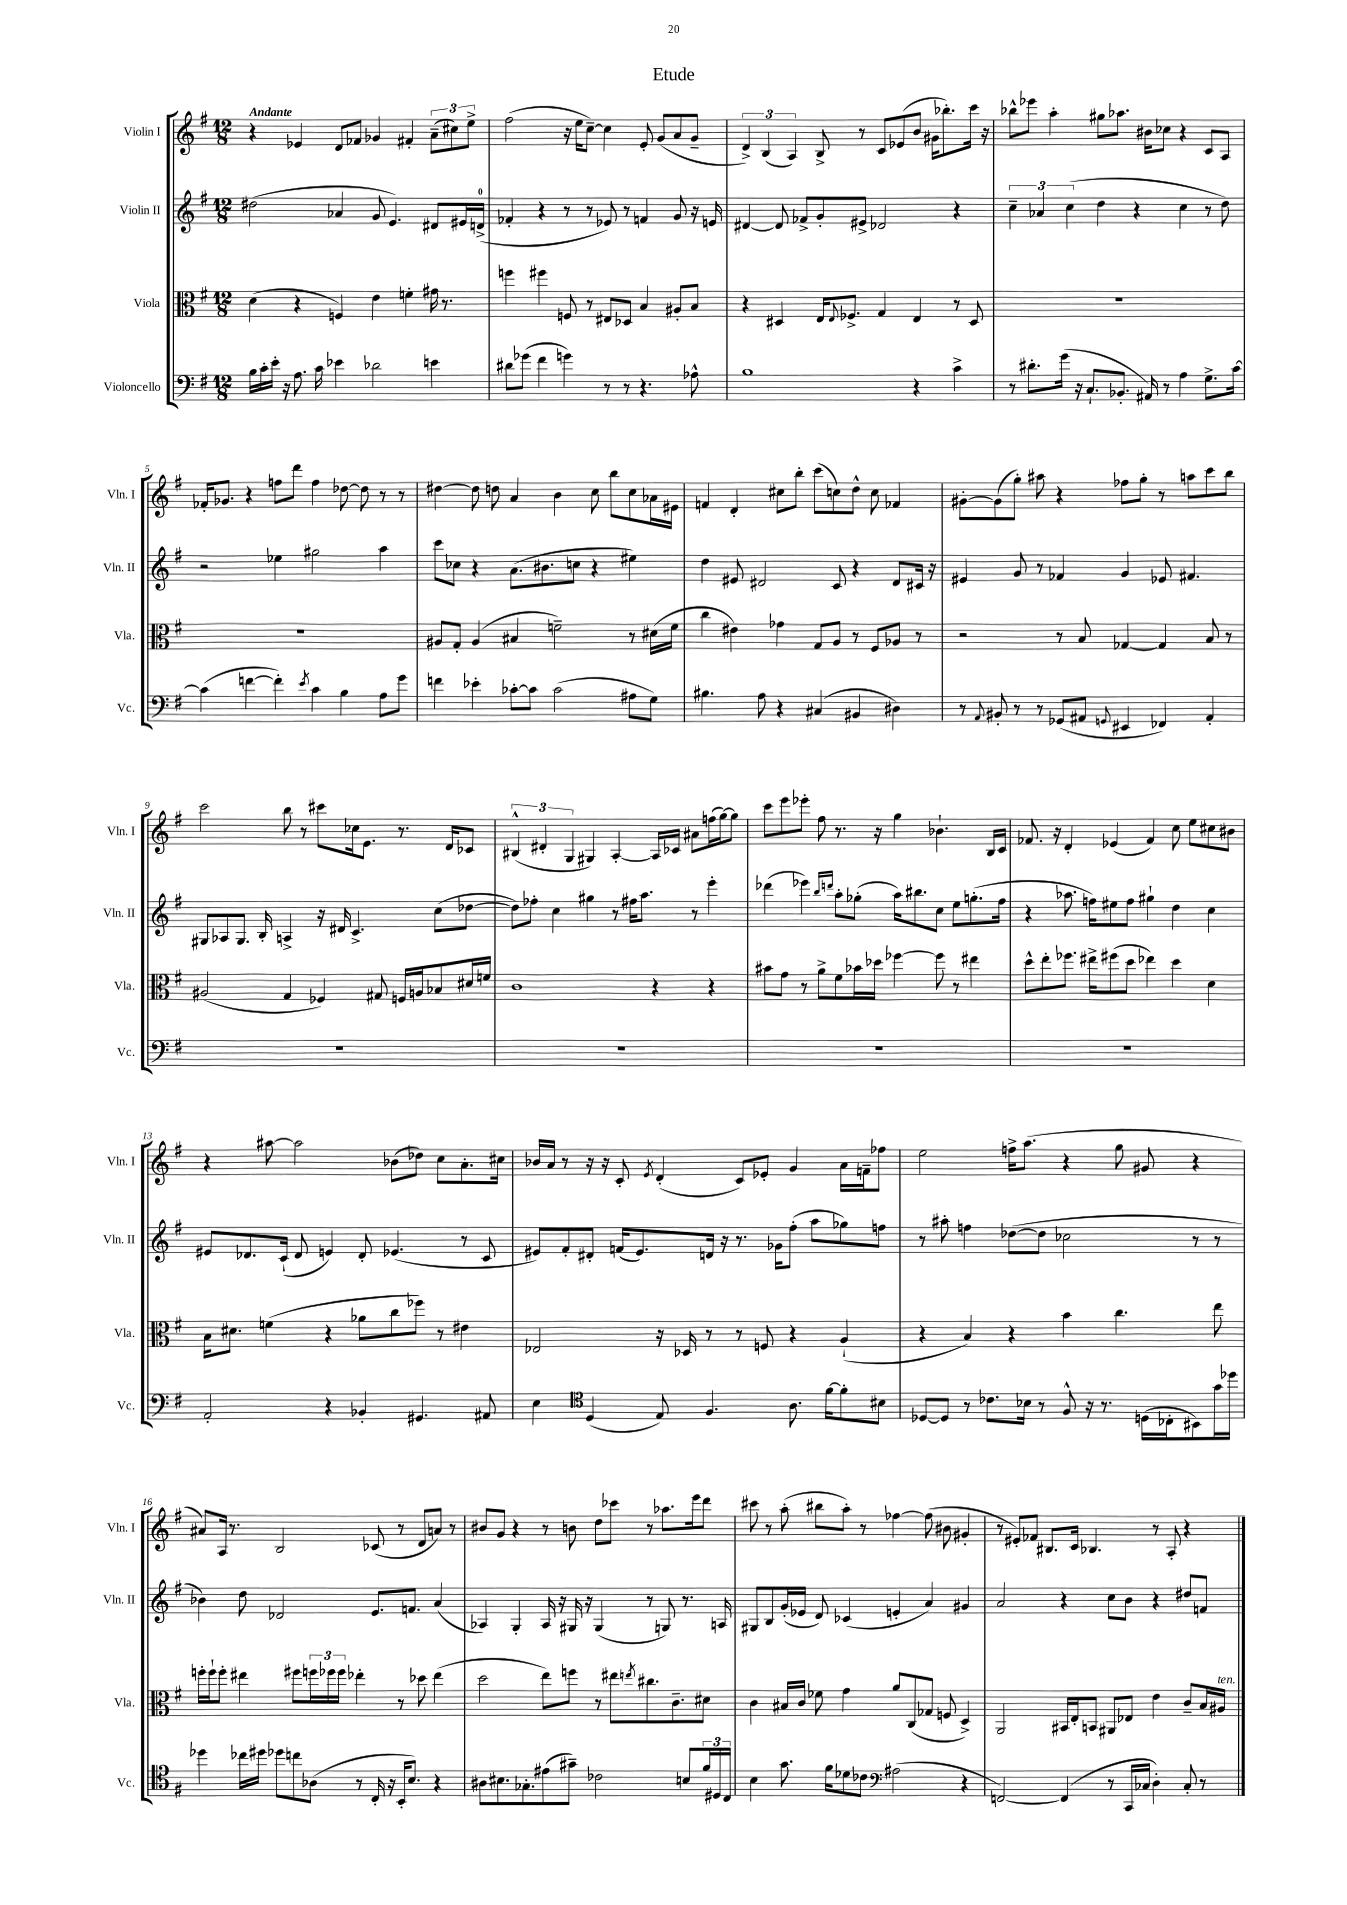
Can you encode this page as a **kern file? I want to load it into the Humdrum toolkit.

**kern	**kern	**kern	**kern
*staff4	*staff3	*staff2	*staff1
*clefF4	*clefC3	*clefG2	*clefG2
*k[f#]	*k[f#]	*k[f#]	*k[f#]
*M12/8	*M12/8	*M12/8	*M12/8
16B	(4d	(2dd#	4r
16c'	.	.	.
16e'	.	.	.
16r	.	.	.
8.A	4r	.	4e-
16c	.	.	.
4e-	4F)	4a-	8d
.	.	.	8f-
2d-	4e	8g	4g-
.	.	4.e)	.
.	4f'	.	4f#'
4e	16g#	8d#	(12a~
.	8.r	.	.
.	.	.	12cc#)
.	.	16e#	.
.	.	.	12ee^
.	.	(16d^	.
=	=	=	=
8d#	4ff	4f-'	(2ff#
(8g-	.	.	.
4f#	4ff#	4r	.
4g)	8F	8r	16r
.	.	.	16ee
.	8r	8r	[8cc~)
8r	8E#	8e-)	4cc]
8r	8D-	8r	.
4.r	4B	4f	8e'
.	.	.	(8g
.	8A#'	8g	8a
8A-^^	8B	16r	8g~
.	.	16e	.
=	=	=	=
1B	4r	[4d#	6d^)
.	.	.	(6B
.	4D#	8d#]	.
.	.	.	6A)
.	.	8f-^	.
.	16E	8g'	8B^
.	8qqE	.	.
.	8.F-^	.	.
.	.	8e#^	8r
.	4G	2d-	8c
.	.	.	(8e-
4r	4E	.	8b
.	.	.	16g#
.	.	.	8.bb-')
4c^	8r	4r	.
.	8D#	.	16ccc
.	.	.	16r
=	=	=	=
8r	1.r	6cc~	8bb-^^
8.d#'	.	.	8eee-
.	.	6a-	.
.	.	.	4aa'
(16g	.	.	.
.	.	(6cc	.
16r	.	.	.
8.C`	.	.	.
.	.	4dd	8gg#
8.BB-'	.	.	8.aa-
.	.	4r	.
16AA#)	.	.	16b#
8r	.	.	8cc-
4A	.	4cc	4r
8.G^	.	8r	8c
.	.	8dd)	8A
[16c	.	.	.
=	=	=	=
(4c]	1.r	2r	16f-'
.	.	.	8.g-
[4f	.	.	4r
4f'])	.	4ee-	8ff
.	.	.	8ddd
8qe	.	.	.
4c	.	2gg#	4ff
4B	.	.	[8dd-
.	.	.	8dd-]
8A	.	4aa	8r
8g	.	.	8r
=	=	=	=
4f	8A#	8ccc	[4dd#
.	8G'	8cc-	.
4e-'	(4A#	4r	8dd#]
.	.	.	8dd
[8c-'	4B#	(8.a	4a
8c-]	.	.	.
.	.	8.b#	.
(2c-	2f~)	.	4b
.	.	8cc	.
.	.	4r	8cc
.	.	.	8bb
8A#	8r	4ee#)	8cc
8G)	(16d#	.	16a-
.	16f	.	16e#
=	=	=	=
4.B#	4cc	4dd	4f
.	4e#)	8e#	4d'
8A	.	2d#	.
4r	4g-	.	8cc#
.	.	.	8bb'
(4C#	8G	.	(8ccc
.	8A	8c	8cc)
4BB#	8r	4r	8dd^^
.	8F#	.	8cc
4D#)	8A-	8d#	4f-
.	8r	16c#	.
.	.	16r	.
=	=	=	=
8r	2r	4e#	[8g#'
8qqAA	.	.	.
8BB#'	.	.	(8g#]
8r	.	8g	8gg')
8r	.	8r	8aa#
(8GG-	8r	4f-	4r
8AA#	8B	.	.
8qqGG	.	.	.
4EE#	[4G-	4g	8ff-
.	.	.	8gg'
4FF-)	4G-]	8e-	8r
.	.	4.f#	8aa
4AA#'	8B	.	8ccc
.	8r	.	8bb
=	=	=	=
1.r	(2A#	8G#	2ccc
.	.	8A-	.
.	.	8.G#	.
.	.	16B'	.
.	4G	4A^	8bb
.	.	.	8r
.	4F-)	16r	8ccc#
.	.	16d#	.
.	.	4.c^	16cc-
.	.	.	8.e
.	8G#	.	.
.	16F	.	8.r
.	16A	.	.
.	8B-	(8cc	.
.	.	.	16d
.	16d#	[8dd-	8c-
.	16f	.	.
=	=	=	=
1.r	1c	8dd-])	(6B#^^
.	.	8ff-'	.
.	.	.	6d#'
.	.	4cc	.
.	.	.	6G
.	.	4gg#	4G#)
.	.	8r	[4A'
.	.	16ff#	.
.	.	8.aa	.
.	4r	.	16A]
.	.	.	16c-
.	.	8r	8a#
.	4r	4eee'	(16ff
.	.	.	[16gg)
.	.	.	8gg]
=	=	=	=
1.r	8b#	(4ddd-	8ccc
.	8g	.	8eee
.	8r	4eee-)	8eee-'
.	8a^	.	8ff#
.	.	16qqbb	.
.	.	16qqddd	.
.	8f#	8aa'	8.r
.	16b-	(8gg-'	.
.	16dd-	.	16r
.	[4ff-	16aa)	4gg
.	.	8.bb#	.
.	8ff-]	8cc	4.b-`
.	8r	8ee	.
.	4ee#	(8.gg'	.
.	.	.	16B
.	.	16ff#	16c
=	=	=	=
1.r	8dd^^	4r	8.f-
.	8ee'	.	.
.	.	.	16r
.	8.ff-	8.aa-	4d'
.	16ee#^	16ff)	.
.	(8ff#	8ee#	(4e-
.	8dd	8ff	.
.	4ee-)	4gg#`	4f-)
.	4dd	4dd	8cc
.	.	.	8ee
.	4d	4cc	8cc#
.	.	.	8b#
=	=	=	=
2AA'	16B	8e#	4r
.	8.d#	.	.
.	.	8.d-	.
.	(4f	.	[8aa#
.	.	(16c`	.
.	.	8d-	2aa#]
4r	4r	4e)	.
4BB-'	8a-	8d-'	.
.	8cc	(4.e-	(8b-
4.GG#	8ff-)	.	8dd-)
.	8r	.	8cc
.	4e#	8r	8.a'
8AA#	.	8c	.
.	.	.	16cc#
=	=	=	=
4E	2E-	8e#)	16b-
.	.	.	16a
.	.	8f#'	8r
*clefC4	*	*	*
(4D	.	8d#'	16r
.	.	.	16r
.	.	(16f	8c'
.	.	8.e#)	.
.	.	.	8qe
8E)	16r	.	(4d'
.	16D-	.	.
4.F#	8r	16d	.
.	.	16r	.
.	8r	8.r	8c)
.	8F	.	8e-'
.	.	16g-	.
8.A	4r	(8ff#'	4g
.	.	8aa	.
[16f#	.	.	.
8f#']	(4A`	8gg-)	16a
.	.	.	16f~
8B#	.	8ff	8ff-
=	=	=	=
[8D-	4r	8r	2ee
8D-]	.	8aa#'	.
8r	4B)	4ff	.
8.c-	.	.	.
.	4r	([8dd-	16ff^
16B-	.	.	(8.aa
8r	.	8dd-]	.
8F#^^	4b	2cc-	4r
16r	.	.	.
8.r	.	.	.
.	4.cc	.	8gg
(16D	.	.	8g#
16C-'	.	.	.
8BB#)	.	8r	4r
16g	8ee	8r	.
16dd-	.	.	.
=	=	=	=
4dd-	16ff'	4b-)	8a#)
.	16ff`	.	.
.	8ff'	.	16A
.	.	.	8.r
16cc-	4ee#	8dd	.
16dd#	.	.	.
8dd-	.	2d-	2B
8cc	8ff#	.	.
(8A-	24ff	.	.
.	24ff-	.	.
.	24ff-	.	.
8r	4ee-'	.	.
16C'	.	8.e	(8c-
16r	.	.	.
16BB'	8r	.	8r
8.B)	.	8.f	.
.	8dd-	.	8d
4r	(4ee-	(4a	8a)
.	.	.	8r
=	=	=	=
8A#	2dd	4A-)	8b#
8.B#	.	.	8g
.	.	4G'	4r
8.G-'	.	.	.
(8e#	8ee)	16A-	8r
.	.	16r	.
8g#~)	8ff	16G#	8b
.	.	16r	.
2c-	8r	(4G#	8dd
.	8ee#	.	8ccc-
.	8qee	.	.
.	8.cc#	8r	8r
.	.	8G)	8.aa-
.	8.c~	.	.
8B	.	8.r	.
.	.	.	16eee
24f#	8d#	.	8ddd
24D#	.	.	.
.	.	16A	.
24C	.	.	.
=	=	=	=
4B	4c	8G#	8ccc#
.	.	8B	8r
8.g	16B#	(16g'	(8aa'
.	16c	16e-	.
.	8f-	8d)	8bb#
16f#	.	.	.
8d-	4g	(4c-	8aa')
8c-	.	.	8r
*clefF4	*	*	*
(2A#	8a	4e'	[4ff-
.	(8C	.	.
.	8G-	4a)	(8ff-]
.	8F	.	8b#
4r	4D^)	4g#	4g#'
=	=	=	=
[2FF)	2AA	2a	8r
.	.	.	8e#')
.	.	.	8f-
.	.	.	8.B#
(4FF]	16BB#	4r	.
.	16E'	.	16c
.	8BB	.	4.B-
8r	8AA#	8cc	.
16CC	8E-	8b	.
16C-	.	.	.
4D')	4e	4r	8r
.	.	.	8A'
8C-'	8c~	8dd#	4r
8r	16B	8f	.
.	16A#	.	.
==	==	==	==
*-	*-	*-	*-
